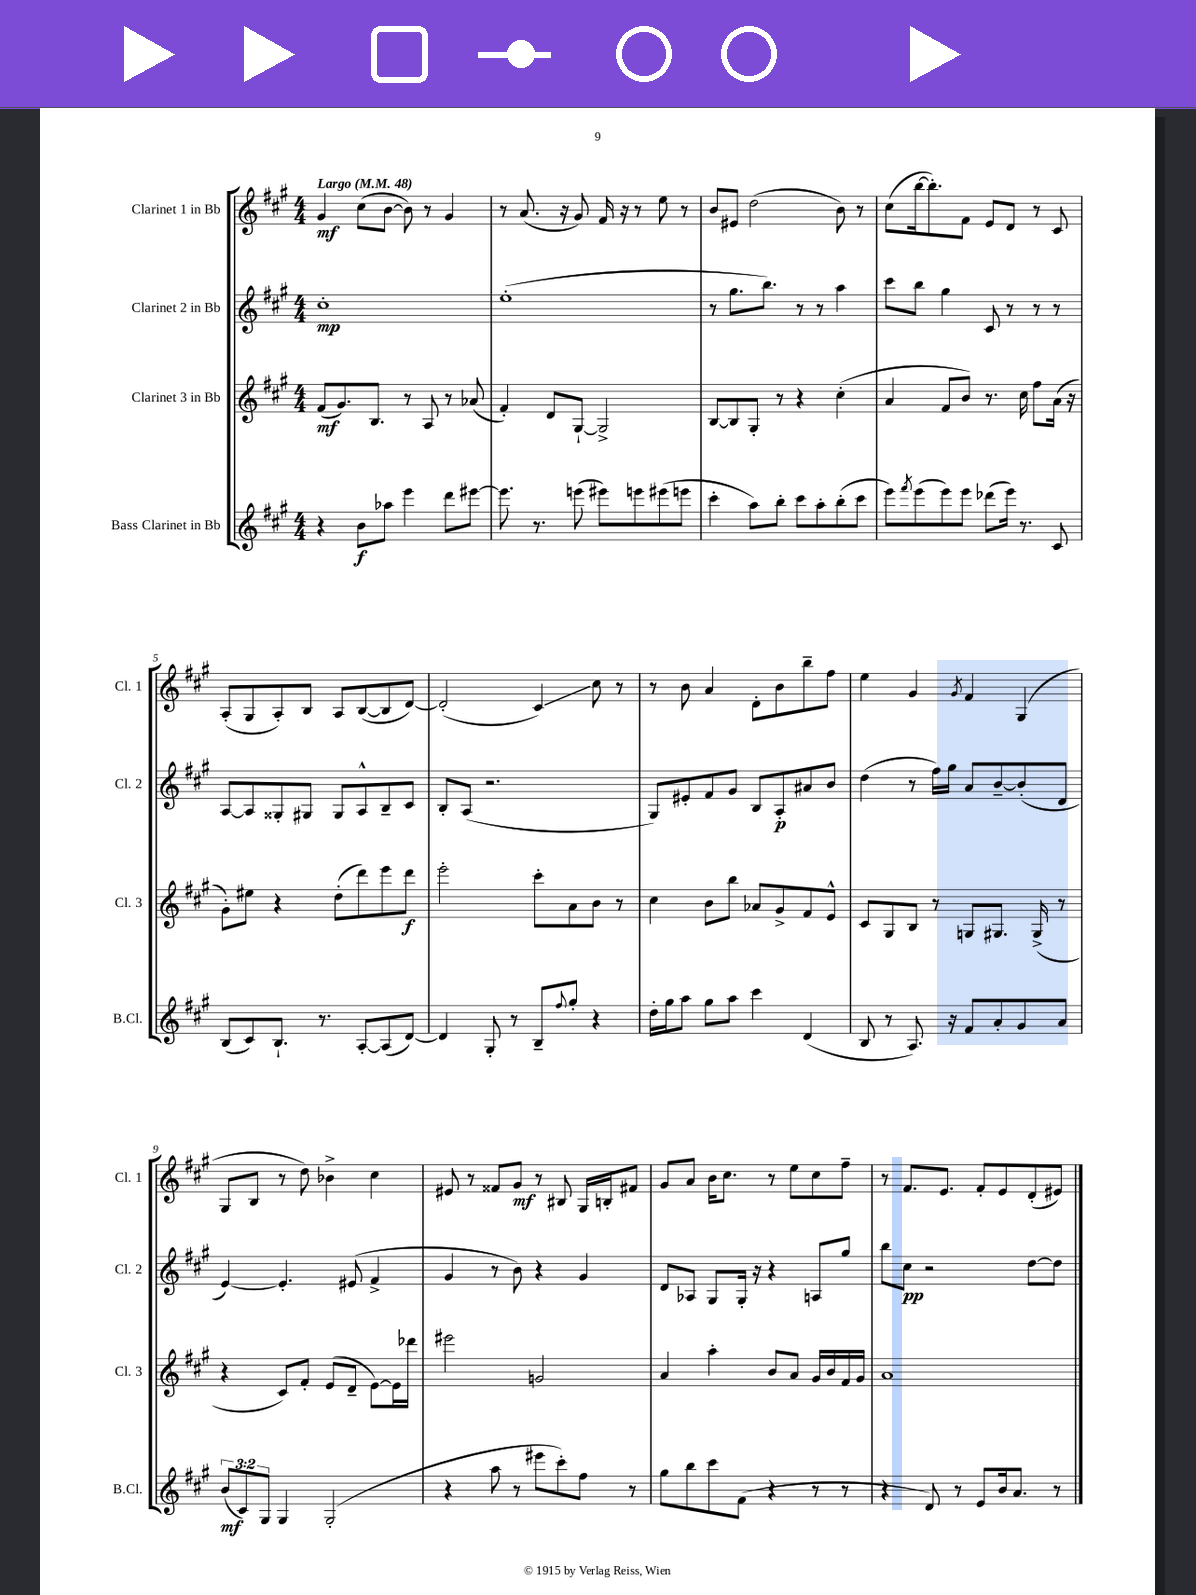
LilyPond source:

<<
\new StaffGroup <<
\new Staff = "s0" \with { instrumentName = "Clarinet 1 in Bb" shortInstrumentName = "Cl. 1" } {
    \clef treble \key a \major \numericTimeSignature \time 4/4 \tempo "Largo" 4 = 48
    gis'4\mf cis''8( b'8~ b'8) r8 gis'4 |
    r8 a'8.( r16 gis'8) fis'16 r16 r8 e''8 r8 |
    b'8 eis'8 d''2( b'8) r8 |
    cis''8( b''16~ b''8.-.) fis'8 e'8 d'8 r8 cis'8 |
    a8-.( gis8 a8-.) b8 a8 b8~( b8 d'8~) |
    d'2-.( cis'4\glissando) cis''8 r8 |
    r8 b'8 a'4 d'8-. b'8 b''8-- fis''8 |
    e''4 gis'4 \acciaccatura { gis'8 } fis'4 gis4( |
    gis8 b8 r8 d''8) bes'4-> cis''4 |
    eis'8 r8 fisis'8 gis'8\mf r8 bis8 gis16 b16-. fis'8 |
    gis'8 a'8 b'16 cis''8. r8 e''8 cis''8 fis''8-- |
    r8 fis'8. e'8. fis'8-. e'8 d'8-.( eis'8) \bar "|." |
}
\new Staff = "s1" \with { instrumentName = "Clarinet 2 in Bb" shortInstrumentName = "Cl. 2" } {
    \clef treble \key a \major \numericTimeSignature \time 4/4
    cis''1-.\mp |
    e''1-.( |
    r8 gis''8. b''8.) r8 r8 a''4 |
    cis'''8 b''8 gis''4 cis'8 r8 r8 r8 |
    a8~ a8 gisis8-. gis8 gis8 a8-^ b8-- cis'8 |
    b8-. a8( r2. |
    gis8) eis'8-. fis'8 gis'8 b8 a8-.\p ais'8 b'8 |
    d''4( r8 fis''16) gis''16 a'8 b'8~-- b'8-.( d'8 |
    e'4~) e'4.-. eis'8( fis'4-> |
    gis'4 r8 b'8) r4 gis'4 |
    d'8 aes8 gis8 gis16-. r16 r4 a8 gis''8 |
    b''8 cis''8\pp r2 d''8~ d''8 \bar "|." |
}
\new Staff = "s2" \with { instrumentName = "Clarinet 3 in Bb" shortInstrumentName = "Cl. 3" } {
    \clef treble \key a \major \numericTimeSignature \time 4/4
    fis'8\mf( gis'8.) b8. r8 a8 r8 aes'8( |
    fis'4-.) d'8 gis8~-! gis2-> |
    b8~ b8 gis8-. r8 r4 cis''4-.( |
    a'4 fis'8 b'8) r8. cis''16 fis''8 a'16( r16 |
    gis'8-.) eis''8 r4 d''8-.( d'''8) e'''8 d'''8\f |
    e'''2-. cis'''8-. a'8 b'8 r8 |
    cis''4 b'8 b''8 aes'8 gis'8-> fis'8 e'8-^ |
    cis'8 gis8 b8 r8 g8 gis8. gis16->( r8 |
    r4 cis'8) fis'8-. e'8( d'8-- e'8~) e'16 des'''16 |
    eis'''2 g'2 |
    a'4 a''4-. b'8 a'8 gis'16 b'16 fis'16 gis'16 |
    a'1 \bar "|." |
}
\new Staff = "s3" \with { instrumentName = "Bass Clarinet in Bb" shortInstrumentName = "B.Cl." } {
    \clef treble \key a \major \numericTimeSignature \time 4/4 \override Staff.TupletNumber.text = #tuplet-number::calc-fraction-text
    r4 b'8\f aes''8 e'''4 d'''8 eis'''8~ |
    eis'''8. r8. e'''8( eis'''8) e'''8 eis'''8( e'''8 |
    cis'''4-. a''8) b''8-. cis'''8 a''8-. b''8-.( cis'''8 |
    e'''8) \acciaccatura { fis'''8 } e'''8( e'''8) e'''8 des'''8( e'''16) r8. cis'8 |
    b8( cis'8) b8.-! r8. a8~-. a8( d'8~) |
    d'4 gis8-. r8 b8-- \appoggiatura { fis''8 } gis''8-. r4 |
    d''16-. gis''16 a''8 gis''8 a''8 cis'''4 d'4( |
    b8 r8 a8.) r16 fis'8 a'8-. gis'8 a'8 |
    \tuplet 3/2 { b'8\mf( cis'8) gis8 } gis4 gis2-.( |
    r4 a''8 r8 eis'''8 cis'''8-.) fis''8 r8 |
    gis''8 b''8 cis'''8 fis'8( r4 r8 r8 |
    r4 d'8) r8 e'8 b'16 a'8. r8 \bar "|." |
}
>>
>>
